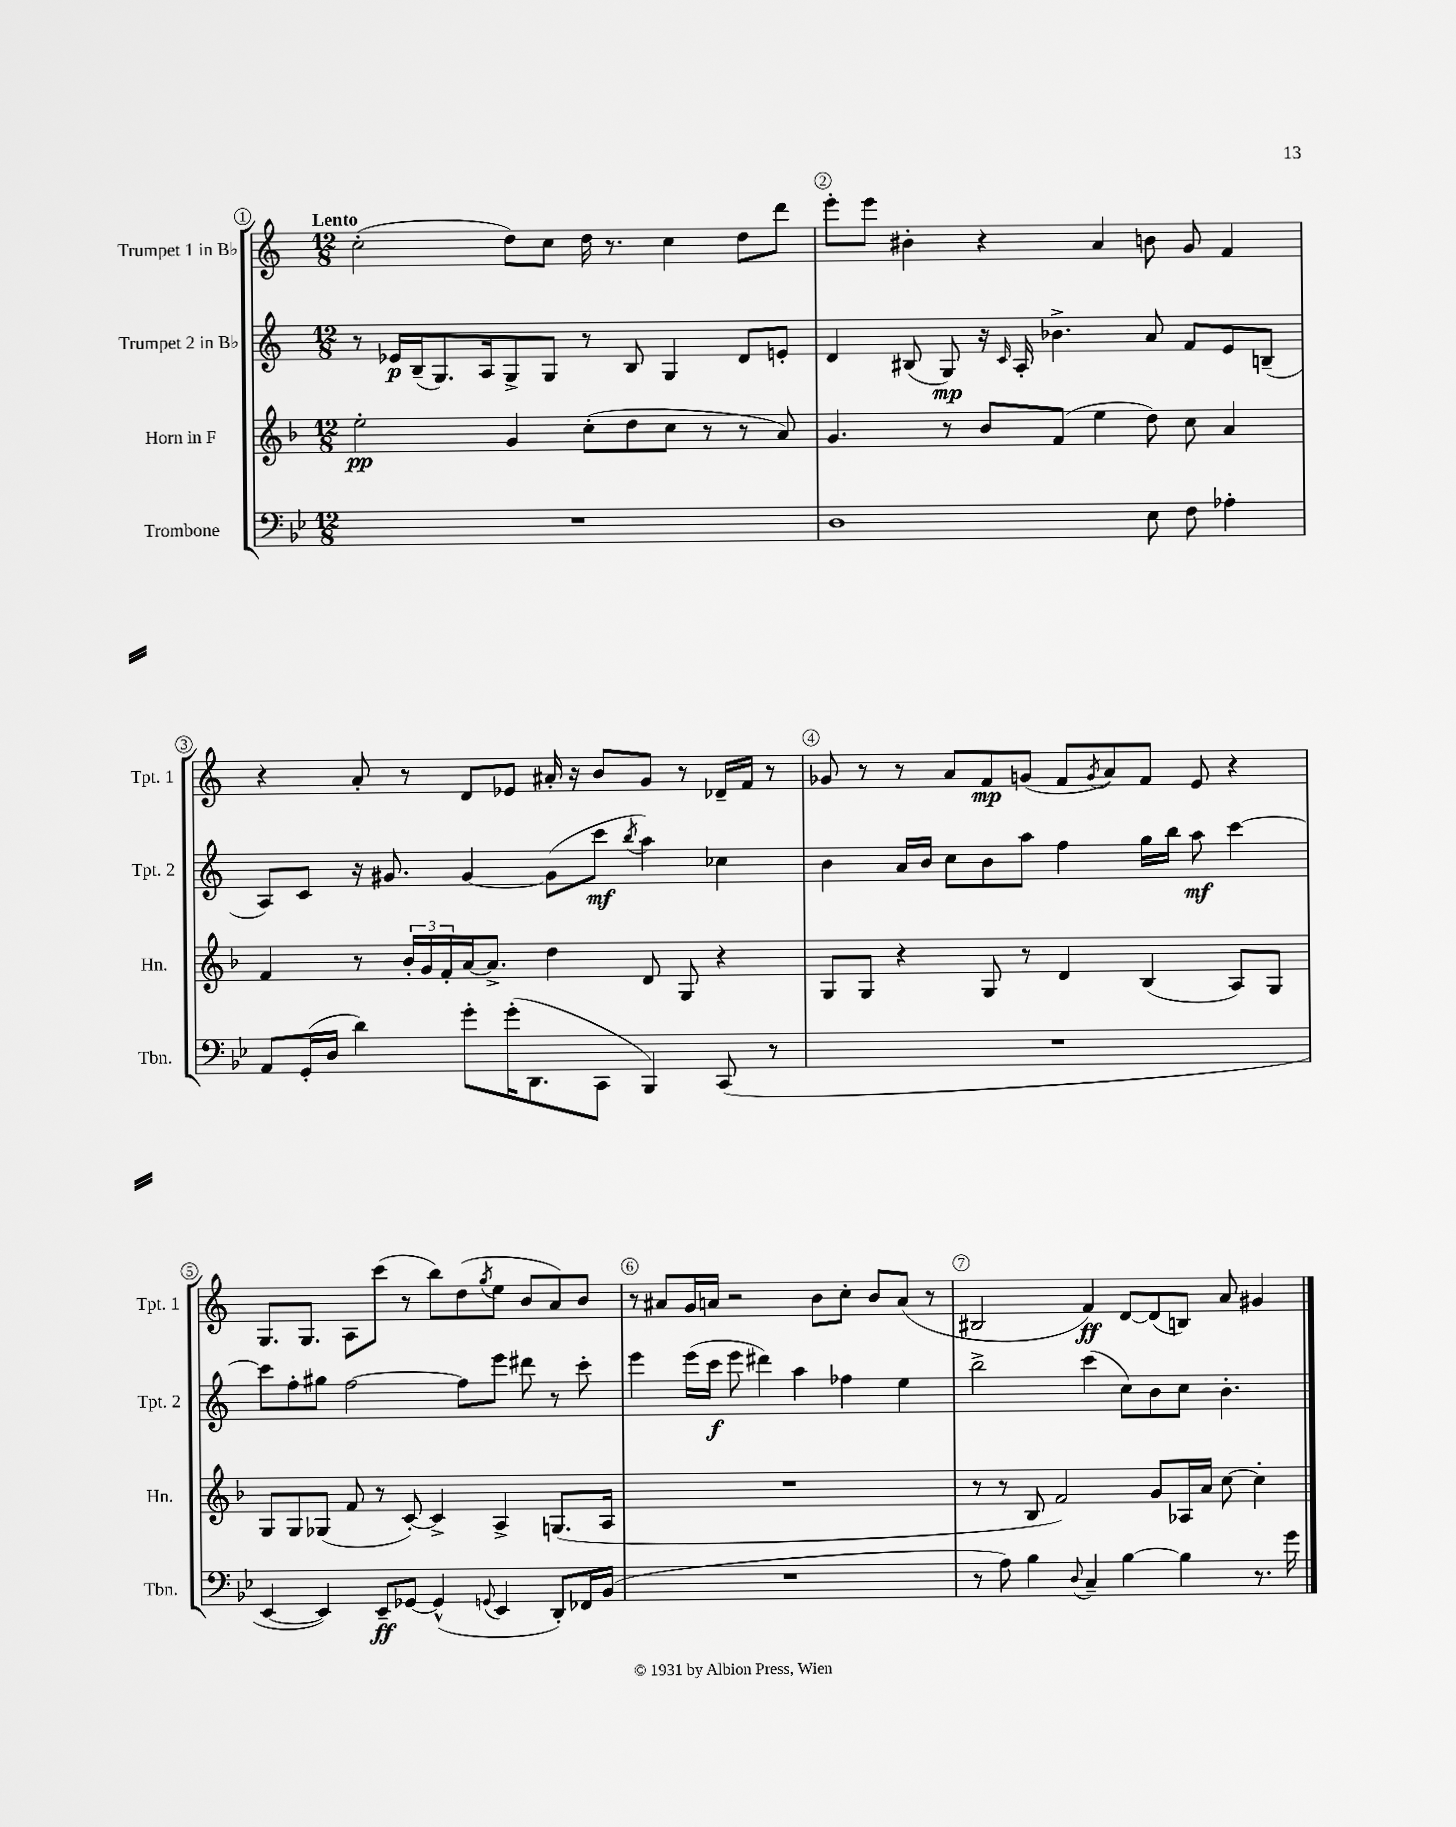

**kern	**dynam	**kern	**dynam	**kern	**dynam	**kern	**dynam
*part4	*part4	*part3	*part3	*part2	*part2	*part1	*part1
*staff4	*staff4	*staff3	*staff3	*staff2	*staff2	*staff1	*staff1
*I"Trombone	*	*I"Horn in F	*	*I"Trumpet 2 in B♭	*	*I"Trumpet 1 in B♭	*
*I'Tbn.	*	*I'Hn.	*	*I'Tpt. 2	*	*I'Tpt. 1	*
*clefF4	*	*clefG2	*	*clefG2	*	*clefG2	*
*k[b-e-]	*	*k[b-]	*	*k[]	*	*k[]	*
*M12/8	*	*M12/8	*	*M12/8	*	*M12/8	*
=1	=1	=1	=1	=1	=1	=1	=1
!	!	!	!	!	!	!LO:TX:a:B:t=Lento	!
1.r	.	2ee'\	pp	8r	.	(2cc'\	.
.	.	.	.	16e-X/LL	p	.	.
.	.	.	.	(16B~/J	.	.	.
.	.	.	.	8.G/)	.	.	.
.	.	.	.	16A/k	.	.	.
.	.	4g/	.	8G^/	.	8dd\L)	.
.	.	.	.	8G/J	.	8cc\J	.
.	.	(8cc'\L	.	8r	.	16dd\	.
.	.	.	.	.	.	8.r	.
.	.	8dd\	.	8B/	.	.	.
.	.	8cc\J	.	4G/	.	4cc\	.
.	.	8r	.	.	.	.	.
.	.	8r	.	8d/L	.	8dd\L	.
.	.	8a/)	.	8en'/J	.	8ddd\J	.
=2	=2	=2	=2	=2	=2	=2	=2
1D	.	4.g/	.	4d/	.	8eee'\L	.
.	.	.	.	.	.	8eee\J	.
.	.	.	.	(8B#X/	.	4b#X'\	.
.	.	8r	.	8G/)	mp	.	.
.	.	8b-/L	.	16r	.	4r	.
.	.	.	.	16qqc/	.	.	.
.	.	.	.	16A'/	.	.	.
.	.	(8f/J	.	4.b-X^\	.	.	.
.	.	4ee\	.	.	.	4a/	.
8E-\	.	8dd\)	.	8a/	.	8bn\	.
8F\	.	8cc\	.	8f/L	.	8g/	.
4A-X'\	.	4a/	.	8e/	.	4f/	.
.	.	.	.	(8Bn~/J	.	.	.
!!LO:LB:g=z
=3	=3	=3	=3	=3	=3	=3	=3
8AA/L	.	4f/	.	8A/L)	.	4r	.
(16GG'/L	.	.	.	8c/J	.	.	.
16D/JJ	.	.	.	.	.	.	.
4d\)	.	8r	.	16r	.	8a'/	.
.	.	.	.	8.g#X/	.	.	.
.	.	24b-'/LL	.	.	.	8r	.
.	.	24g/	.	.	.	.	.
.	.	24f'/	.	.	.	.	.
8g'\L	.	[16a/J	.	[4g#/	.	8d/L	.
.	.	8.a^/J]	.	.	.	.	.
(16g'\K	.	.	.	.	.	8e-X/J	.
8.DD\	.	.	.	.	.	.	.
.	.	4dd\	.	(8g#\L]	.	16a#X'/	.
.	.	.	.	.	.	16r	.
8CC\J	.	.	.	8ccc\J	mf	8b/L	.
.	.	.	.	8qbb/	.	.	.
4BBB-/)	.	8d/	.	4aa\)	.	8g/J	.
.	.	8G/	.	.	.	8r	.
(8CC/	.	4r	.	4cc-X\	.	16d-X~/LL	.
.	.	.	.	.	.	16f/JJ	.
8r	.	.	.	.	.	8r	.
=4	=4	=4	=4	=4	=4	=4	=4
1.r	.	8G/L	.	4b\	.	8g-X/	.
.	.	8G/J	.	.	.	8r	.
.	.	4r	.	16a/LL	.	8r	.
.	.	.	.	16b/JJ	.	.	.
.	.	.	.	8cc\L	.	8a/L	.
.	.	8G/	.	8b\	.	8f/	mp
.	.	8r	.	8aa\J	.	(8gn/J	.
.	.	4d/	.	4ff\	.	8f/L	.
.	.	.	.	.	.	8qg/	.
.	.	.	.	.	.	8a/)	.
.	.	(4B-/	.	16gg\LL	.	8f/J	.
.	.	.	.	16bb\JJ	.	.	.
.	.	.	.	8aa\	mf	8e/	.
.	.	8A/L)	.	[4ccc\	.	4r	.
.	.	8G/J	.	.	.	.	.
!!LO:LB:g=z
=5	=5	=5	=5	=5	=5	=5	=5
[4EE-/	.	8G/L	.	8ccc\L]	.	8.G/L	.
.	.	8G/	.	8ff'\	.	.	.
.	.	.	.	.	.	8.G/J	.
4EE-/])	.	(8G-X/J	.	8gg#X\J	.	.	.
.	.	8f/	.	[2ff\	.	8A\L	.
8EE-~/L	ff	8r	.	.	.	(8ccc\J	.
[8GG-X/J	.	[8c'/)	.	.	.	8r	.
(4GG-^^/]	.	4c^/]	.	.	.	8bb\L)	.
.	.	.	.	8ff\L]	.	(8dd\	.
8qqGGn/	.	.	.	.	.	8qgg/	.
4EE-/	.	4A^/	.	8eee\J	.	8ee\J	.
.	.	.	.	8ddd#X\	.	8b/L	.
8DD'/L)	.	(8.Gn/L	.	8r	.	8a/)	.
16FF-X/L	.	.	.	8ccc'\	.	8b/J	.
(16BB-/JJ	.	16A/Jk	.	.	.	.	.
=6	=6	=6	=6	=6	=6	=6	=6
1.r	.	1.r	.	4eee\	.	8r	.
.	.	.	.	.	.	8a#X/L	.
.	.	.	.	(16eee\LL	.	16g/L	.
.	.	.	.	16ccc\JJ	f	16an/JJ	.
.	.	.	.	8eee\	.	2r	.
.	.	.	.	4ddd#X\)	.	.	.
.	.	.	.	4aa\	.	.	.
.	.	.	.	.	.	8b\L	.
.	.	.	.	4ff-X\	.	8cc'\J	.
.	.	.	.	.	.	8b/L	.
.	.	.	.	4ee\	.	(8a/J	.
.	.	.	.	.	.	8r	.
=7	=7	=7	=7	=7	=7	=7	=7
8r	.	8r	.	2bb^\	.	2B#X/	.
8A\)	.	8r	.	.	.	.	.
4B-\	.	8B-/	.	.	.	.	.
.	.	2f/)	.	.	.	.	.
8qqD/	.	.	.	.	.	.	.
4C~/	.	.	.	(4ccc\	.	4f/)	ff
[4B-\	.	.	.	8cc\L)	.	[8d/L	.
.	.	8g/L	.	8b\	.	(8d/]	.
4B-\]	.	16A-X/L	.	8cc\J	.	8Bn/J)	.
.	.	16a/JJ	.	.	.	.	.
.	.	[8cc\	.	4.b'\	.	8a/	.
8.r	.	4cc'\]	.	.	.	4g#X/	.
16g\	.	.	.	.	.	.	.
==	==	==	==	==	==	==	==
*-	*-	*-	*-	*-	*-	*-	*-
